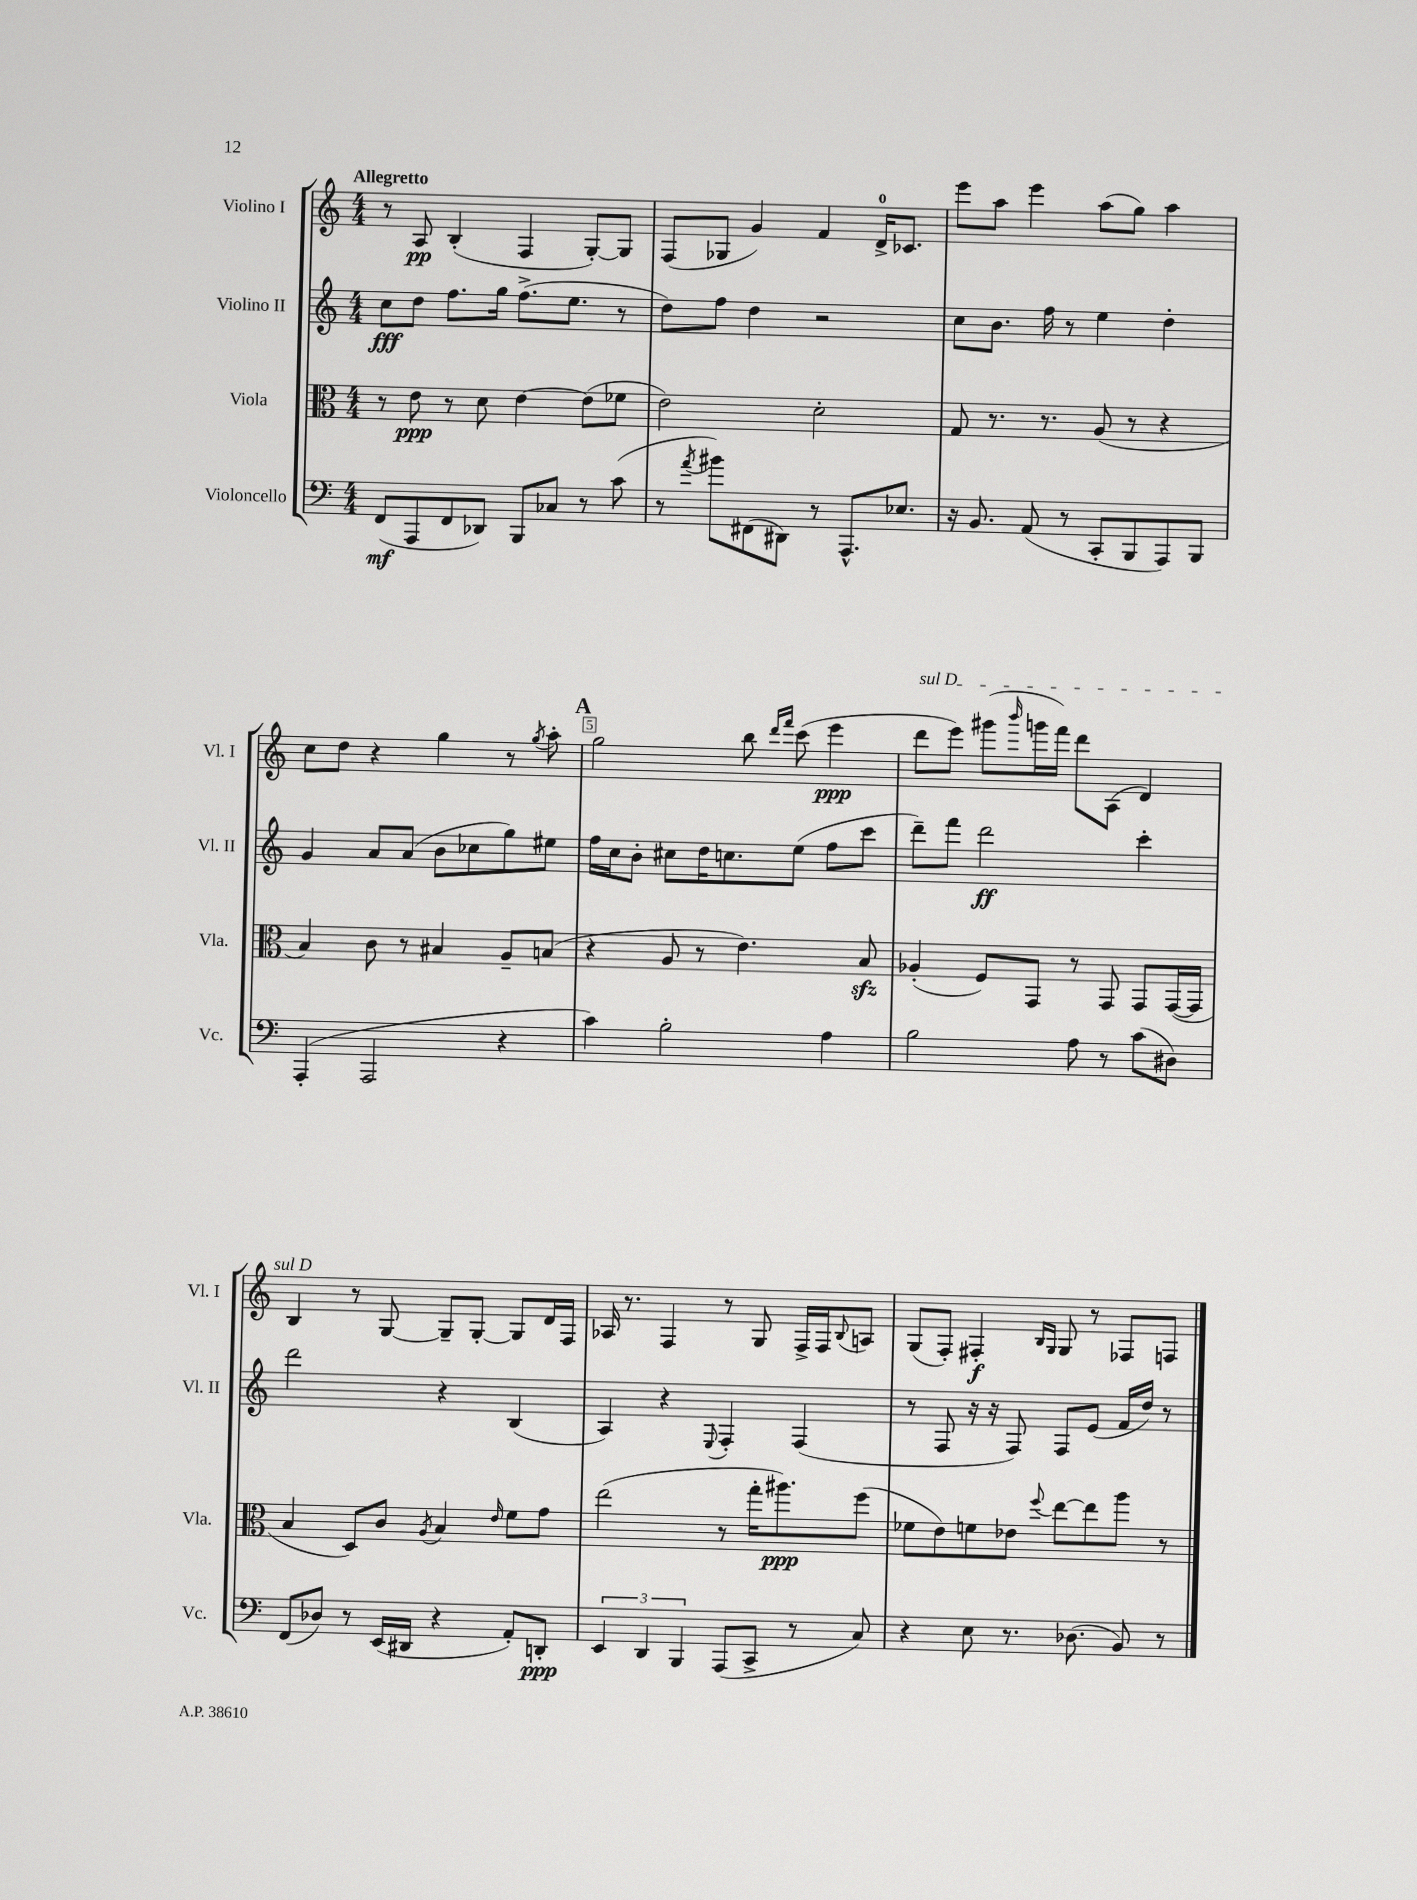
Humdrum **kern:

**kern	**dynam	**kern	**dynam	**kern	**dynam	**kern	**dynam
*part4	*part4	*part3	*part3	*part2	*part2	*part1	*part1
*staff4	*staff4	*staff3	*staff3	*staff2	*staff2	*staff1	*staff1
*I"Violoncello	*	*I"Viola	*	*I"Violino II	*	*I"Violino I	*
*I'Vc.	*	*I'Vla.	*	*I'Vl. II	*	*I'Vl. I	*
*clefF4	*	*clefC3	*	*clefG2	*	*clefG2	*
*k[]	*	*k[]	*	*k[]	*	*k[]	*
*M4/4	*	*M4/4	*	*M4/4	*	*M4/4	*
=1	=1	=1	=1	=1	=1	=1	=1
!	!	!	!	!	!	!LO:TX:a:B:t=Allegretto	!
(8FF/L	mf	8r	.	8cc\L	fff	8r	.
8AAA/	.	8e\	ppp	8dd\J	.	8A/	pp
8FF/	.	8r	.	8.ff\L	.	(4B'/	.
8DD-X/J)	.	8d\	.	.	.	.	.
.	.	.	.	16gg\Jk	.	.	.
8BBB/L	.	[4e\	.	(8.ff^\L	.	4F/	.
8C-X/J	.	.	.	.	.	.	.
.	.	.	.	8.ee\J	.	.	.
8r	.	(8e\L]	.	.	.	[8G'/L)	.
(8c\	.	8f-X\J	.	8r	.	8G/J]	.
=2	=2	=2	=2	=2	=2	=2	=2
8r	.	2e\)	.	8dd\L)	.	(8F/L	.
8qa/	.	.	.	.	.	.	.
8b#X\L)	.	.	.	8ff\J	.	8G-X/J	.
(8FF#X\	.	.	.	4dd\	.	4g/)	.
8DD#X\J)	.	.	.	.	.	.	.
8r	.	2d'\	.	2r	.	4f/	.
8.AAA^^/L	.	.	.	.	.	.	.
.	.	.	.	.	.	16d^/KL	.
8.E-X/J	.	.	.	.	.	8.c-X/J	.
=3	=3	=3	=3	=3	=3	=3	=3
16r	.	8G/	.	8cc\L	.	8eee\L	.
8.BB/	.	.	.	.	.	.	.
.	.	8.r	.	8.b\J	.	8aa\J	.
(8AA/	.	.	.	.	.	4eee\	.
.	.	8.r	.	16ff\	.	.	.
8r	.	.	.	8r	.	.	.
8CC'/L	.	(8A/	.	4ee\	.	(8aa\L	.
8BBB/	.	8r	.	.	.	8gg\J)	.
8AAA/)	.	4r	.	4dd'\	.	4aa\	.
8BBB/J	.	.	.	.	.	.	.
!!LO:LB:g=z
=4	=4	=4	=4	=4	=4	=4	=4
(4AAA'/	.	4B/)	.	4g/	.	8cc\L	.
.	.	.	.	.	.	8dd\J	.
2AAA/	.	8c\	.	8a/L	.	4r	.
.	.	8r	.	(8a/J	.	.	.
.	.	4B#X/	.	8b\L	.	4gg\	.
.	.	.	.	8cc-X\	.	.	.
4r	.	8A~/L	.	8gg\)	.	8r	.
.	.	.	.	.	.	8qgg/	.
.	.	(8Bn/J	.	8ee#X\J	.	8aa'\	.
!!LO:REH:place=s1:t=A
=5	=5	=5	=5	=5	=5	=5	=5
4c\)	.	4r	.	16ff\LL	.	2gg\	.
.	.	.	.	16cc\J	.	.	.
.	.	.	.	8b'\J	.	.	.
2B'\	.	8A/	.	8cc#X\L	.	.	.
.	.	8r	.	16dd\K	.	.	.
.	.	.	.	8.ccn\	.	.	.
.	.	4.e\)	.	.	.	8bb\	.
.	.	.	.	.	.	16qqddd/LL	.
.	.	.	.	.	.	16qqfff/JJ	.
.	.	.	.	(8ee\J	.	(8ccc\	.
4A\	.	.	.	8ff\L	.	4eee\	ppp
.	.	8Bzz/	.	8ccc\J	.	.	.
=6	=6	=6	=6	=6	=6	=6	=6
!	!	!	!	!	!	!LO:TX:a:i:t=sul D	!
2B\	.	(4A-X'/	.	8ddd~\L)	.	8ddd\L	.
.	.	.	.	8fff\J	.	8eee\J)	.
.	.	8F/L)	.	2ddd\	ff	(8ggg#X\L	.
.	.	.	.	.	.	16qqbbb/	.
.	.	8GG/J	.	.	.	16gggn\L	.
.	.	.	.	.	.	16fff\JJ)	.
8A\	.	8r	.	.	.	8ddd\L	.
8r	.	8GG/	.	.	.	(8A\J	.
(8c\L	.	8GG/L	.	4ccc'\	.	4d/)	.
8D#X\J)	.	([16GG/L	.	.	.	.	.
.	.	16GG/JJ]	.	.	.	.	.
!!LO:LB:g=z
=7	=7	=7	=7	=7	=7	=7	=7
(8FF/L	.	4B/	.	2ddd\	.	4B/	.
8D-X/J)	.	.	.	.	.	.	.
8r	.	8D/L)	.	.	.	8r	.
(16EE/LL	.	8c/J	.	.	.	[8G/	.
16DD#X/JJ	.	.	.	.	.	.	.
.	.	8qA/	.	.	.	.	.
4r	.	4B/	.	4r	.	8G~/L]	.
.	.	.	.	.	.	[8G'/J	.
.	.	16qqe/	.	.	.	.	.
8AA'/L)	.	8f\L	.	(4B/	.	8G/L]	.
8DDn'/J	ppp	8g\J	.	.	.	16d/L	.
.	.	.	.	.	.	16F/JJ	.
=8	=8	=8	=8	=8	=8	=8	=8
6EE/	.	(2ee\	.	4A/)	.	16A-X/	.
.	.	.	.	.	.	8.r	.
6DD/	.	.	.	.	.	.	.
.	.	.	.	4r	.	4F/	.
6BBB/	.	.	.	.	.	.	.
.	.	.	.	8qqE/	.	.	.
(8AAA/L	.	8r	.	4F'/	.	8r	.
8CC^/J	.	16gg'\KL	.	.	.	8G/	.
.	.	8.aa#X\)	ppp	.	.	.	.
8r	.	.	.	(4F/	.	16F^/LL	.
.	.	.	.	.	.	16F/J	.
.	.	.	.	.	.	8qqB/	.
8C/)	.	(8ff\J	.	.	.	8An/J	.
=9	=9	=9	=9	=9	=9	=9	=9
4r	.	8f-X\L	.	8r	.	(8G/L	.
.	.	8e\)	.	8F/	.	8F'/J)	.
8E\	.	8fn\	.	16r	.	4F#X'/	f
.	.	.	.	16r	.	.	.
8.r	.	8e-X\J	.	8F/)	.	.	.
.	.	.	.	.	.	16qqB/LL	.
.	.	8qqff/	.	.	.	16qqG/JJ	.
.	.	[8ee\L	.	8F/L	.	8G/	.
(8.D-X\	.	.	.	.	.	.	.
.	.	8ee\]	.	(8e/J	.	8r	.
8BB/)	.	8aa\J	.	16f/LL	.	8F-X/L	.
.	.	.	.	16dd/JJ)	.	.	.
8r	.	8r	.	8r	.	8Fn/J	.
==	==	==	==	==	==	==	==
*-	*-	*-	*-	*-	*-	*-	*-
